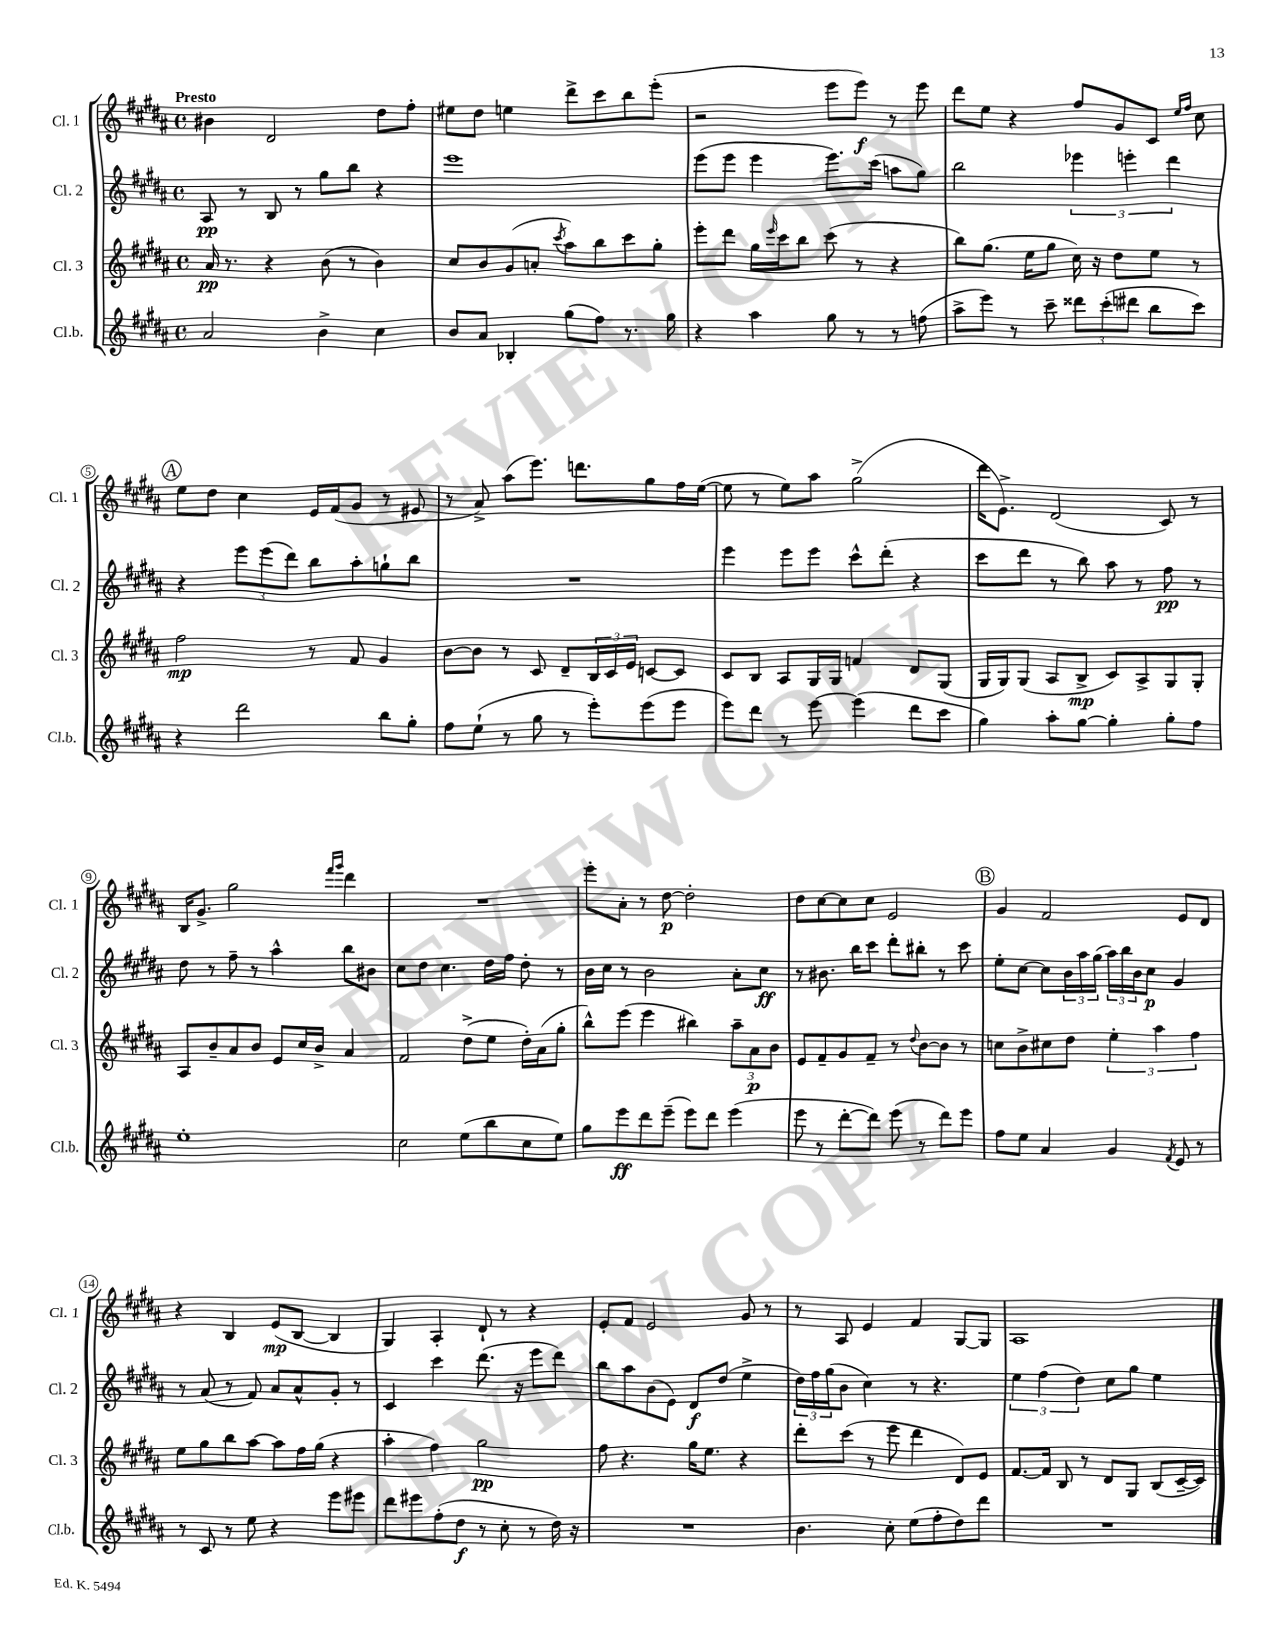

**kern	**kern	**kern	**kern
*staff4	*staff3	*staff2	*staff1
*clefG2	*clefG2	*clefG2	*clefG2
*k[f#c#g#d#a#]	*k[f#c#g#d#a#]	*k[f#c#g#d#a#]	*k[f#c#g#d#a#]
*M4/4	*M4/4	*M4/4	*M4/4
*met(c)	*met(c)	*met(c)	*met(c)
2a#/	16a#/	8A#/	4b#\
.	8.r	.	.
.	.	8r	.
.	4r	8B/	2d#/
.	.	8r	.
4b^\	(8b\	8gg#\L	.
.	8r	8bb\J	.
4cc#\	4b\)	4r	8dd#\L
.	.	.	8ff#'\J
=	=	=	=
8b/L	8cc#/L	1eee	8ee#\L
8a#/J	8b/	.	8dd#\J
4B-'/	(8g#/	.	4ee\
.	8a'/J	.	.
.	8qccc#/	.	.
(8gg#\L	8aa#\L)	.	8ddd#^\L
8ff#\J)	8bb\	.	8ccc#\
8.r	8ccc#\	.	8bb\
.	8gg#'\J	.	(8eee'\J
16gg#\	.	.	.
=	=	=	=
4r	8eee'\L	(8eee\L	2r
.	8ddd#\J	8eee\J	.
4aa#\	16gg#\LL	4eee\	.
.	16qqeee/	.	.
.	16ccc#\J	.	.
.	8bb\J	.	.
8gg#\	(8ccc#\	8.eee\L)	8eee\L
8r	8r	.	8eee\J)
.	.	(16ccc#\Jk	.
8r	4r	8aa\L	8r
(8ff\	.	8gg#\J)	8eee\
=	=	=	=
8aa#^\L	8bb\L)	2bb\	8ddd#\L
8eee\J)	(8.gg#\J	.	8ee\J
8r	.	.	4r
.	16ee\LK	.	.
8ccc#~\	8gg#\J	.	.
12ddd##\L	16cc#\)	6eee-\	8ff#/L
.	16r	.	.
(12ccc#'\	.	.	.
.	8dd#\L	.	8g#/
12ddd#\J	.	6eee'\	.
8bb\L	8ee\J	.	8c#/J
.	.	6ddd#\	.
.	.	.	16qqee/LL
.	.	.	16qqff#/JJ
8ccc#\J)	8r	.	8cc#\
=	=	=	=
4r	2ff#\	4r	8ee\L
.	.	.	8dd#\J
2ddd#\	.	12eee\L	4cc#\
.	.	(12eee\	.
.	.	12ddd#\J)	.
.	8r	8bb\L	16e/LL
.	.	.	(16f#/J
.	8f#/	8aa#'\	8g#/J
8bb\L	4g#/	8gg`\	8r
8gg#'\J	.	8bb\J	8e#/
=	=	=	=
8ff#\L	[8b\L	1r	8r
(8ee`\J	8b\]J	.	8a#^/)
8r	8r	.	(8aa#\L
8gg#\	8c#/	.	8.eee\J)
8r	8d#~/L	.	.
.	.	.	8.ddd\L
8eee'\L)	24B/L	.	.
.	24c#/	.	.
.	24e/JJ	.	.
(8eee\	[8c/L	.	8gg#\
8eee\J	8c/]J	.	16ff#\L
.	.	.	([16ee\JJ
=	=	=	=
8eee\L)	8c#/L	4eee\	8ee\]
8ddd#\J	8B/J	.	8r
8r	8A#/L	8eee\L	8ee\L)
[8eee\	16G#/L	8eee\J	8aa#\J
.	16G#/JJ	.	.
(4eee\]	4f/	8ccc#^^\L	(2gg#^\
.	.	(8ddd#'\J	.
8ddd#\L	8d#/L	4r	.
8ccc#\J	(8G#/J	.	.
=	=	=	=
4gg#\)	16G#/LL	8ccc#\L	16ddd#\LK
.	16G#/J)	.	8.e^\J)
.	(8G#/J	8ddd#\J	.
8aa#'\L	8A#/L	8r	(2d#/
[8gg#\J	8B^/J	8bb\)	.
4gg#'\]	8c#/L)	8aa#\	.
.	8A#^/	8r	.
8gg#'\L	8G#/	8ff#\	8c#/)
8ff#\J	8G#'/J	8r	8r
=	=	=	=
1ee'	8A#/L	8dd#\	16B/LK
.	.	.	8.g#^/J
.	8b~/	8r	.
.	8a#/	8ff#~\	2gg#\
.	8b/J	8r	.
.	8e/L	4aa#^^\	.
.	16cc#/L	.	.
.	16b^/JJ	.	.
.	.	.	16qqfff#/LL
.	.	.	16qqggg#/JJ
.	4a#/	8bb\L	4ddd#\
.	.	8b#\J	.
=	=	=	=
2cc#\	2f#/	8cc#\L	1r
.	.	8dd#\J	.
.	.	4.cc#\	.
(8ee\L	(8dd#^\L	.	.
8bb\	8ee\J	16dd#\LL	.
.	.	16ff#\JJ	.
8cc#\	16dd#'\LL)	8dd#'\	.
.	(16a#\J	.	.
8ee\J)	8gg#'\J	8r	.
=	=	=	=
8gg#\L	8bb^^\L)	16b\LL	8eee'\L
.	.	16cc#\JJ	.
8eee\	(8eee\J	8r	8a#'\J
8ddd#\	4eee\	2b\	8r
(8eee~\J	.	.	[8dd#\
8eee\L)	4bb#\)	.	2dd#'\]
8ddd#\J	.	.	.
(4eee\	12aa#~\L	8a#'\L	.
.	12a#\	.	.
.	.	8cc#\J	.
.	12b\J	.	.
=	=	=	=
8eee\	8e/L	8r	8dd#\L
8r	8f#~/	8.b#\	[8cc#\
[8ddd#'\L	8g#/	.	8cc#\]
.	.	16bb\LK	.
8ddd#\]J)	8f#~/J	8ccc#\J	8cc#\J
(8eee\	8r	8ddd#'\L	2e/
.	8qqdd#/	.	.
8r	[8b\L	8bb#'\J	.
8ddd#\L)	8b\]J	8r	.
8eee\J	8r	8ccc#\	.
=	=	=	=
8ff#\L	8cc\L	8ee'\L	4g#/
8ee\J	8b^\	[8cc#\J	.
4a#/	8cc#\	8cc#\]L	2f#/
.	8dd#\J	24b\L	.
.	.	24aa#\	.
.	.	(24gg#\JJ	.
4g#/	6ee'\	24aa#\LL)	.
.	.	24bb\	.
.	.	24b\J	.
.	.	8cc#\J	.
.	6aa#\	.	.
8qf#/	.	.	.
8e/	.	4g#/	8e/L
.	6ff#\	.	.
8r	.	.	8d#/J
=	=	=	=
8r	8ee\L	8r	4r
8c#/	8gg#\	(8a#/	.
8r	8bb\	8r	4B/
8ee\	[8aa#\J	8f#/)	.
4r	8aa#\]L	8a#/L	(8e/L
.	16ff#\L	8a#^^/	[8B/J
.	(16gg#\JJ	.	.
8eee\L	4r	8g#'/J	4B/]
8eee#\J	.	8r	.
=	=	=	=
8ddd#\L	4aa#'\	4c#/	4G#/)
8eee#\	.	.	.
(8ff#'\	4ff#\)	4ccc#\	4A#'/
8dd#\J	.	.	.
8r	2gg#\	(8.ddd#\	8d#`/
8cc#'\	.	.	8r
.	.	16r	.
8r	.	8eee\L	4r
16dd#\)	.	8ddd#\J)	.
16r	.	.	.
=	=	=	=
1r	8ff#\	8bb\L	8e'/L
.	4.r	8aa#\	8f#/J
.	.	(8b\	2e/
.	.	8e\J)	.
.	16gg#\LK	8d#/L	.
.	8.ee\J	.	.
.	.	(8dd#/J	.
.	4r	4ee^\	8g#/
.	.	.	8r
=	=	=	=
4.b\	8ddd#'\L	24dd#\LL)	8r
.	.	24ff#\	.
.	.	(24gg#\J	.
.	(8ccc#\J	8b\J	8A#/
.	8r	4cc#\)	4e/
8cc#'\	8eee\	.	.
(8ee\L	4ddd#\	8r	4f#/
8ff#'\	.	4.r	.
8dd#\)	8d#/L)	.	[8G#/L
8ddd#\J	8e/J	.	8G#/]J
=	=	=	=
1r	[8.f#/L	6ee\	1A#
.	.	(6ff#\	.
.	16f#/]Jk	.	.
.	8B/	.	.
.	.	6dd#\)	.
.	8r	.	.
.	8d#/L	8cc#\L	.
.	8G#/J	8gg#\J	.
.	(8B/L	4ee\	.
.	[16c#~/L	.	.
.	16c#/]JJ)	.	.
==	==	==	==
*-	*-	*-	*-
